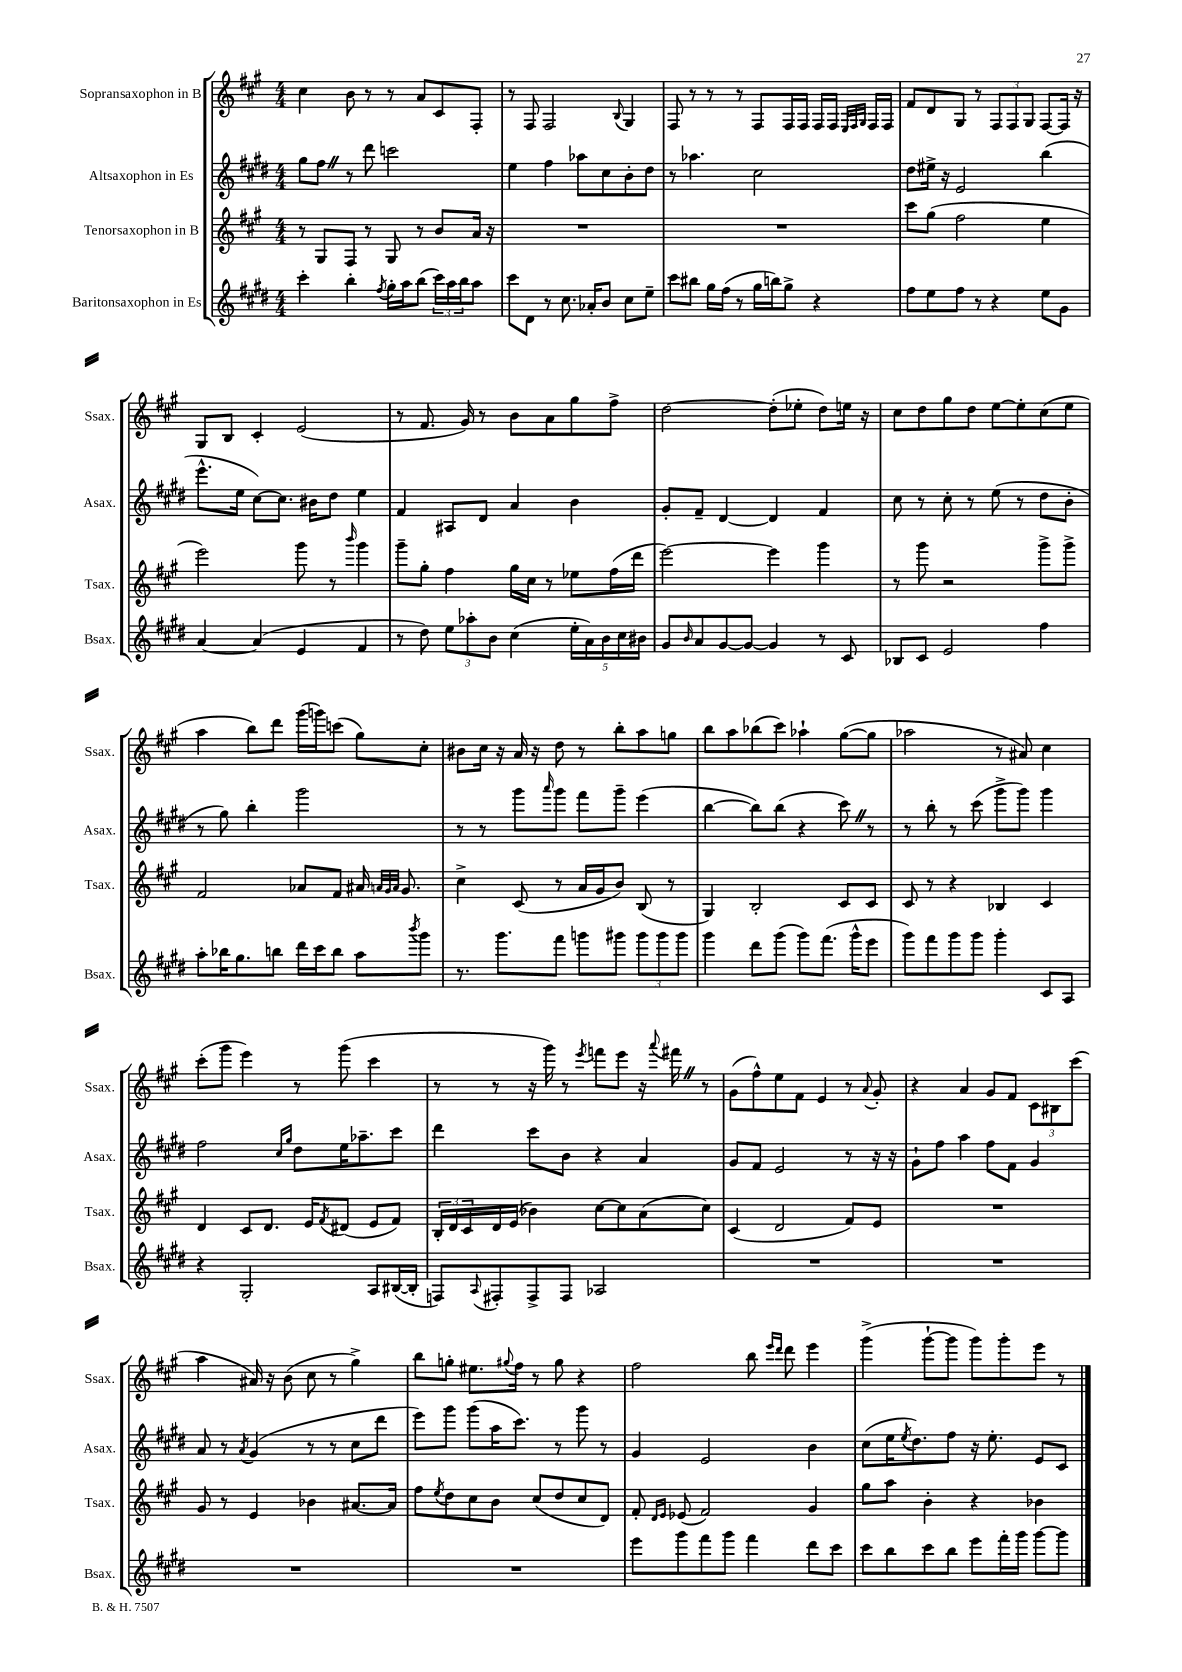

**kern	**kern	**kern	**kern
*part4	*part3	*part2	*part1
*staff4	*staff3	*staff2	*staff1
*I"Baritonsaxophon in Es	*I"Tenorsaxophon in B	*I"Altsaxophon in Es	*I"Sopransaxophon in B
*I'Bsax.	*I'Tsax.	*I'Asax.	*I'Ssax.
*clefG2	*clefG2	*clefG2	*clefG2
*k[f#c#g#d#]	*k[f#c#g#]	*k[f#c#g#d#]	*k[f#c#g#]
*M4/4	*M4/4	*M4/4	*M4/4
=1	=1	=1	=1
4ccc#'\	8r	8gg#\L	4cc#\
.	8G#/L	8ff#Z\J	.
4bb'\	8F#/J	8r	8b\
.	8r	8ddd#\	8r
8qff#/	.	.	.
16gg#'\LL	8G#/	2cccn\	8r
16aa\J	.	.	.
(8bb\J	8r	.	8a/L
24ccc#\LL)	8b/L	.	8c#/
24aa\	.	.	.
24bb\J	.	.	.
8aa\J	16a/Jk	.	8F#'/J
.	16r	.	.
=2	=2	=2	=2
8ccc#\L	1r	4ee\	8r
8d#\J	.	.	8F#/
8r	.	4ff#\	2F#/
8.cc#\	.	.	.
.	.	8aa-X\L	.
16a-X'/KL	.	.	.
8b/J	.	8cc#\	.
.	.	.	8qqB/
8cc#\L	.	8b'\	4G#/
8ee~\J	.	8dd#\J	.
=3	=3	=3	=3
8ccc#\L	1r	8r	8F#/
8bb#X\J	.	4.aa-X\	8r
16gg#\LL	.	.	8r
(16ff#\JJ	.	.	.
8r	.	.	8r
16gg#\LL	.	2cc#\	8F#/L
16bbn\J)	.	.	.
8gg#^\J	.	.	16F#/L
.	.	.	16F#/JJ
4r	.	.	16F#/LL
.	.	.	16F#/JJ
.	.	.	32qqE/LLL
.	.	.	32qqF#/
.	.	.	32qqG#/JJJ
.	.	.	16F#/LL
.	.	.	16F#/JJ
=4	=4	=4	=4
8ff#\L	8ccc#\L	8dd#\L	8f#/L
8ee\	(8gg#\J	16ee#X^\Jk	8d/
.	.	16r	.
8ff#\J	2ff#\	2e/	8G#/J
8r	.	.	8r
4r	.	.	12F#/L
.	.	.	12F#/
.	.	.	12G#/J
8ee\L	4ee\	(4bb\	[8F#/L
8g#\J	.	.	16F#/Jk]
.	.	.	16r
!!LO:LB:g=z
=5	=5	=5	=5
[4a/	2eee\)	8.eee^^\L	8G#/L
.	.	.	8B/J
.	.	16ee\Jk	.
(4a/]	.	[8cc#\L)	4c#'/
.	.	8.cc#\J]	.
4e/	8ggg#\	.	(2e/
.	.	16b#X\KL	.
.	8r	8dd#\J	.
.	16qqbbb/	.	.
4f#/	4ggg#\	4ee\	.
=6	=6	=6	=6
8r	8ggg#~\L	4f#/	8r
8dd#\)	8gg#'\J	.	8.f#/
12ee\L	4ff#\	8A#X/L	.
.	.	.	16g#/)
12aa-X'\	.	.	.
.	.	8d#/J	8r
12b\J	.	.	.
(4cc#\	16gg#\LL	4a/	8b\L
.	16cc#\JJ	.	.
.	8r	.	8a\
20ee'\LL	8ee-X\L	4b\	8gg#\
20a\)	.	.	.
20b\	.	.	.
.	(16ff#\L	.	8ff#^\J
20cc#\	.	.	.
.	16ddd\JJ	.	.
20b#X\JJ	.	.	.
=7	=7	=7	=7
8g#/L	[2eee\)	8g#'/L	[2dd\
16qqb/	.	.	.
8a/	.	8f#~/J	.
[8g#/	.	[4d#/	.
8g#/J_	.	.	.
4g#/]	4eee\]	4d#/]	(8dd'\L]
.	.	.	8ee-X'\J
8r	4ggg#\	4f#/	8dd\L)
8c#/	.	.	16een\Jk
.	.	.	16r
=8	=8	=8	=8
8B-X/L	8r	8cc#\	8cc#\L
8c#/J	8ggg#\	8r	8dd\
2e/	2r	8cc#'\	8gg#\
.	.	8r	8dd\J
.	.	(8ee\	[8ee\L
.	.	8r	8ee'\]
4ff#\	8ggg#^\L	8dd#\L	(8cc#\
.	8ggg#^\J	8b'\J	8ee\J
!!LO:LB:g=z
=9	=9	=9	=9
8aa'\L	2f#/	8r	4aa\
16bb-X\K	.	8gg#\)	.
8.gg#\	.	.	.
.	.	4bb'\	8bb\L)
8bbn\J	.	.	8ddd\J
16ddd#\LL	8a-X/L	2ggg#\	(16ggg#\LL
16ccc#\J	.	.	16gggn\J)
8bb\J	8f#/J	.	(8cccn\J
8aa\L	16a#X/	.	8gg#\L)
.	32qqan/LLL	.	.
.	32qqg#/	.	.
.	32qqa/JJJ	.	.
.	8.g#/	.	.
8qbbb/	.	.	.
8ggg#\J	.	.	8cc#'\J
=10	=10	=10	=10
8.r	4cc#^\	8r	8b#X\L
.	.	8r	16cc#\Jk
8.ggg#\L	.	.	16r
.	(8c#/	8ggg#\L	16a/
.	.	.	16r
.	.	16qqaaa/	.
8fff#\J	8r	8ggg#\J	8dd\
8gggn\L	16a/LL	8fff#\L	8r
.	16g#/J	.	.
8ggg#X\J	8b/J)	8ggg#~\J	8bb'\L
12ggg#\L	(8B/	(4eee\	8aa\
12ggg#\	.	.	.
.	8r	.	8ggn\J
12ggg#\J	.	.	.
=11	=11	=11	=11
4ggg#\	4G#/)	[4bb\	8bb\L
.	.	.	8aa\
8ddd#\L	2B'/	8bb\L])	(8bb-X\
(8ggg#\J	.	(8bb\J	8ccc#\J)
8ggg#\L)	.	4r	4aa-X`\
(8.fff#\J	.	.	.
.	8c#/L	8ccc#Z\)	([8gg#\L
16ggg#^^\KL	.	.	.
8eee\J	8c#/J	8r	8gg#\J]
=12	=12	=12	=12
8ggg#\L)	8c#/	8r	2aa-X\
8fff#\	8r	8bb'\	.
8ggg#\	4r	8r	.
8ggg#\J	.	(8ccc#\	.
4ggg#'\	4B-X/	8ggg#^\L	8r
.	.	8ggg#\J)	8a#X/)
8c#/L	4c#/	4ggg#\	4cc#\
8A/J	.	.	.
!!LO:LB:g=z
=13	=13	=13	=13
4r	4d/	2ff#\	(8ccc#'\L
.	.	.	8ggg#\J
2G#'/	8c#/L	.	4eee\)
.	8.d/J	.	.
.	.	16qqcc#/LL	.
.	.	16qqgg#/JJ	.
.	.	8dd#\L	8r
.	16e/KL	.	.
.	8qf#/	.	.
.	(8d#X/J	16ee\K	(8ggg#\
.	.	8.aa-X~\	.
8A/L	8e/L	.	4ccc#\
([16B#X/L	8f#/J)	8ccc#\J	.
16B#'/JJ]	.	.	.
=14	=14	=14	=14
8Fn/L)	24B'/LL	4ddd#\	8r
.	24d/	.	.
.	24c#/	.	.
8qqA/	.	.	.
8F#X'/	16d/	.	8r
.	(16e/JJ	.	.
8F#^/	4b-X\)	8ccc#\L	16r
.	.	.	16ggg#\)
8F#/J	.	8b\J	8r
.	.	.	8qeee/
2A-X/	[8cc#\L	4r	8fffn\L
.	8cc#\]	.	8eee\J
.	(8a\	4a/	16r
.	.	.	8qqaaa/
.	.	.	16fff#XZ\
.	8cc#\J)	.	8r
=15	=15	=15	=15
1r	(4c#/	8g#/L	(8g#\L
.	.	8f#/J	8ff#^^\)
.	2d/	2e/	8ee\
.	.	.	8f#\J
.	.	.	4e/
.	8f#/L)	8r	8r
.	.	.	8qqa/
.	8e/J	16r	8g#'/
.	.	16r	.
=16	=16	=16	=16
1r	1r	8g#`\L	4r
.	.	8ff#\J	.
.	.	4aa\	4a/
.	.	8ff#\L	8g#/L
.	.	8f#\J	8f#/J
.	.	4g#/	12c#\L
.	.	.	12B#X\
.	.	.	(12ccc#\J
!!LO:LB:g=z
=17	=17	=17	=17
1r	8g#/	8a/	4aa\
.	8r	8r	.
.	.	8qa/	.
.	4e/	(4g#/	16a#X/)
.	.	.	16r
.	.	.	(8b\
.	4b-X\	8r	8cc#\
.	.	8r	8r
.	[8.a#X/L	8cc#\L	4gg#^\)
.	.	8ddd#\J	.
.	16a#/Jk]	.	.
=18	=18	=18	=18
1r	8ff#\L	8eee\L)	8bb\L
.	8qee/	.	.
.	8dd\	8ggg#\J	8ggn'\J
.	8cc#\	(8ggg#\L	8.ee#X\L
.	8b\J	16aa\K	.
.	.	.	8qqgg#X/
.	.	8.ccc#\J)	16ff#\Jk
.	(8cc#/L	.	8r
.	8dd/	8r	8gg#\
.	8cc#/	8ggg#\	4r
.	8d/J)	8r	.
=19	=19	=19	=19
8eee\L	8f#'/	4g#/	2ff#\
.	16qqd/LL	.	.
.	16qqe/JJ	.	.
8ggg#\	(8e-X/	.	.
8fff#\	2f#/)	2e/	.
8ggg#\J	.	.	.
4fff#\	.	.	8bb\
.	.	.	16qqeee/LL
.	.	.	16qqddd/JJ
.	.	.	8ddd\
8ddd#\L	4g#/	4b\	4eee\
8ccc#\J	.	.	.
=20	=20	=20	=20
8ccc#\L	8gg#\L	(8cc#\L	(4ggg#^\
8bb\	8aa\J	16ee\K	.
.	.	8qee/	.
.	.	8.dd#\)	.
8ccc#\	4b'\	.	[8ggg#`\L
8bb\J	.	8ff#\J	8ggg#\J]
8eee\L	4r	16r	8ggg#\L)
.	.	8.ee'\	.
16fff#'\L	.	.	8ggg#'\
16ggg#\JJ	.	.	.
[8ggg#\L	4b-X\	8e/L	8eee\J
8ggg#\J]	.	8c#/J	8r
==	==	==	==
*-	*-	*-	*-
